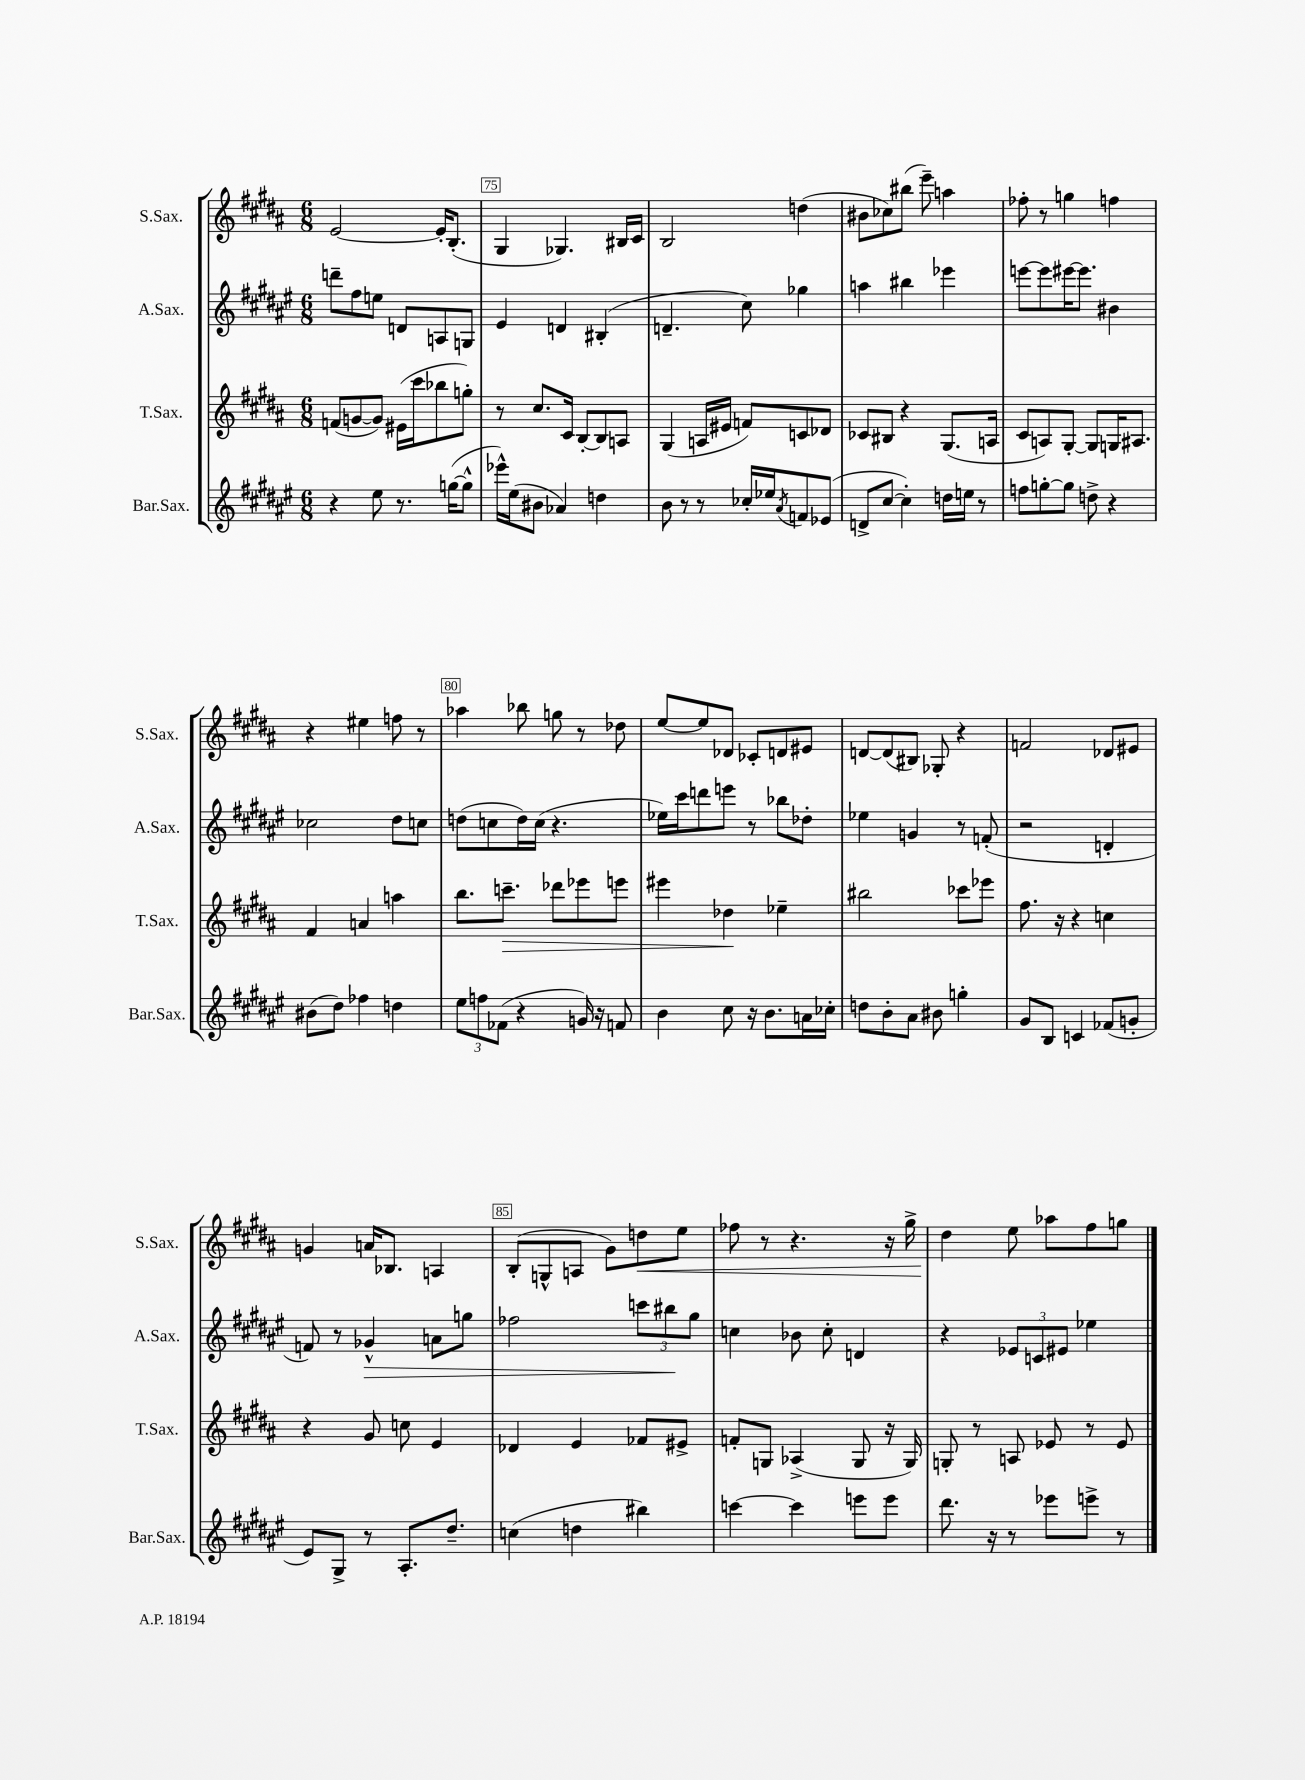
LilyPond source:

<<
\new StaffGroup <<
\new Staff = "s0" \with { instrumentName = "S.Sax." shortInstrumentName = "S.Sax." } {
    \clef treble \key b \major \numericTimeSignature \time 6/8
    e'2~ e'16-. b8.-.( |
    gis4 ges4.) bis16 cis'16 |
    b2 d''4( |
    bis'8 ces''8) bis''8( e'''8--) a''4 |
    fes''8-. r8 g''4 f''4 |
    r4 eis''4 f''8 r8 |
    aes''4 bes''8 g''8 r8 des''8 |
    e''8~ e''8 des'8 ces'8-. d'8 eis'8 |
    d'8~ d'8( bis8) ges8-. r4 |
    f'2 des'8 eis'8 |
    g'4 a'16 bes8. a4 |
    b8-.( g8-^ a8 gis'8) d''8\< e''8 |
    fes''8 r8 r4. r16 gis''16-> |
    dis''4\! e''8 aes''8 fis''8 g''8 \bar "|." |
}
\new Staff = "s1" \with { instrumentName = "A.Sax." shortInstrumentName = "A.Sax." } {
    \clef treble \key fis \major \numericTimeSignature \time 6/8
    d'''8-- fis''8 e''8 d'8 a8 g8 |
    eis'4 d'4 bis4-.( |
    d'4.-- cis''8) ges''4 |
    a''4 bis''4 ees'''4 |
    e'''8~ e'''8 eis'''16~ eis'''8. bis'4 |
    ces''2 dis''8 c''8 |
    d''8( c''8 d''16) c''16( r4. |
    ees''16) cis'''16 d'''8 e'''8 r8 bes''8 des''8-. |
    ees''4 g'4 r8 f'8-.( |
    r2 d'4-. |
    f'8) r8 ges'4-^\> a'8 g''8 |
    fes''2 \tuplet 3/2 { c'''8 bis''8\! gis''8 } |
    c''4 bes'8 c''8-. d'4 |
    r4 \tuplet 3/2 { ees'8 c'8 eis'8 } ees''4 \bar "|." |
}
\new Staff = "s2" \with { instrumentName = "T.Sax." shortInstrumentName = "T.Sax." } {
    \clef treble \key b \major \numericTimeSignature \time 6/8
    f'8( g'8~ g'8) eis'16( cis'''16 bes''8 g''8-.) |
    r8 cis''8. cis'16 b8~-. b8 a8 |
    gis4( a16 eis'16 f'8) c'8 des'8 |
    ces'8 bis8 r4 gis8.( a16 |
    cis'8 a8) gis8~-. gis8 g16 ais8. |
    fis'4 a'4 a''4 |
    b''8. c'''8.--\> des'''8 ees'''8 e'''8 |
    eis'''4 des''4\! ees''4-- |
    bis''2 ces'''8 ees'''8 |
    fis''8. r16 r4 c''4 |
    r4 gis'8 c''8 e'4 |
    des'4 e'4 fes'8 eis'8-> |
    f'8-. g8 aes4->( g8 r16 g16) |
    g8-. r8 a8 ees'8 r8 ees'8 \bar "|." |
}
\new Staff = "s3" \with { instrumentName = "Bar.Sax." shortInstrumentName = "Bar.Sax." } {
    \clef treble \key fis \major \numericTimeSignature \time 6/8
    r4 eis''8 r8. g''16~( g''8-^ |
    ees'''16-^) eis''16( bis'8 aes'4) d''4 |
    b'8 r8 r8 ces''16-. ees''16 \acciaccatura { ais'8 } f'8 ees'8( |
    d'8-> cis''8~ cis''4-.) d''16 e''16 r8 |
    f''8 g''8~-. g''8 d''8-> r4 |
    bis'8( dis''8) fes''4 d''4 |
    \tuplet 3/2 { eis''8 f''8 fes'8( } r4 g'16) r16 f'8 |
    b'4 cis''8 r16 b'8. a'16 ces''16-. |
    d''8 b'8-. ais'8 bis'8 g''4-. |
    gis'8 b8 c'4 fes'8( g'8-. |
    eis'8) gis8-> r8 ais8.-. dis''8.-- |
    c''4( d''4 bis''4) |
    c'''4~ c'''4 e'''8 e'''8 |
    dis'''8. r16 r8 ees'''8 e'''8-> r8 \bar "|." |
}
>>
>>
\layout { \context { \Score currentBarNumber = #74 \override BarNumber.break-visibility = ##(#f #t #t) barNumberVisibility = #(every-nth-bar-number-visible 5) \override BarNumber.stencil = #(make-stencil-boxer 0.1 0.3 ly:text-interface::print) } }
